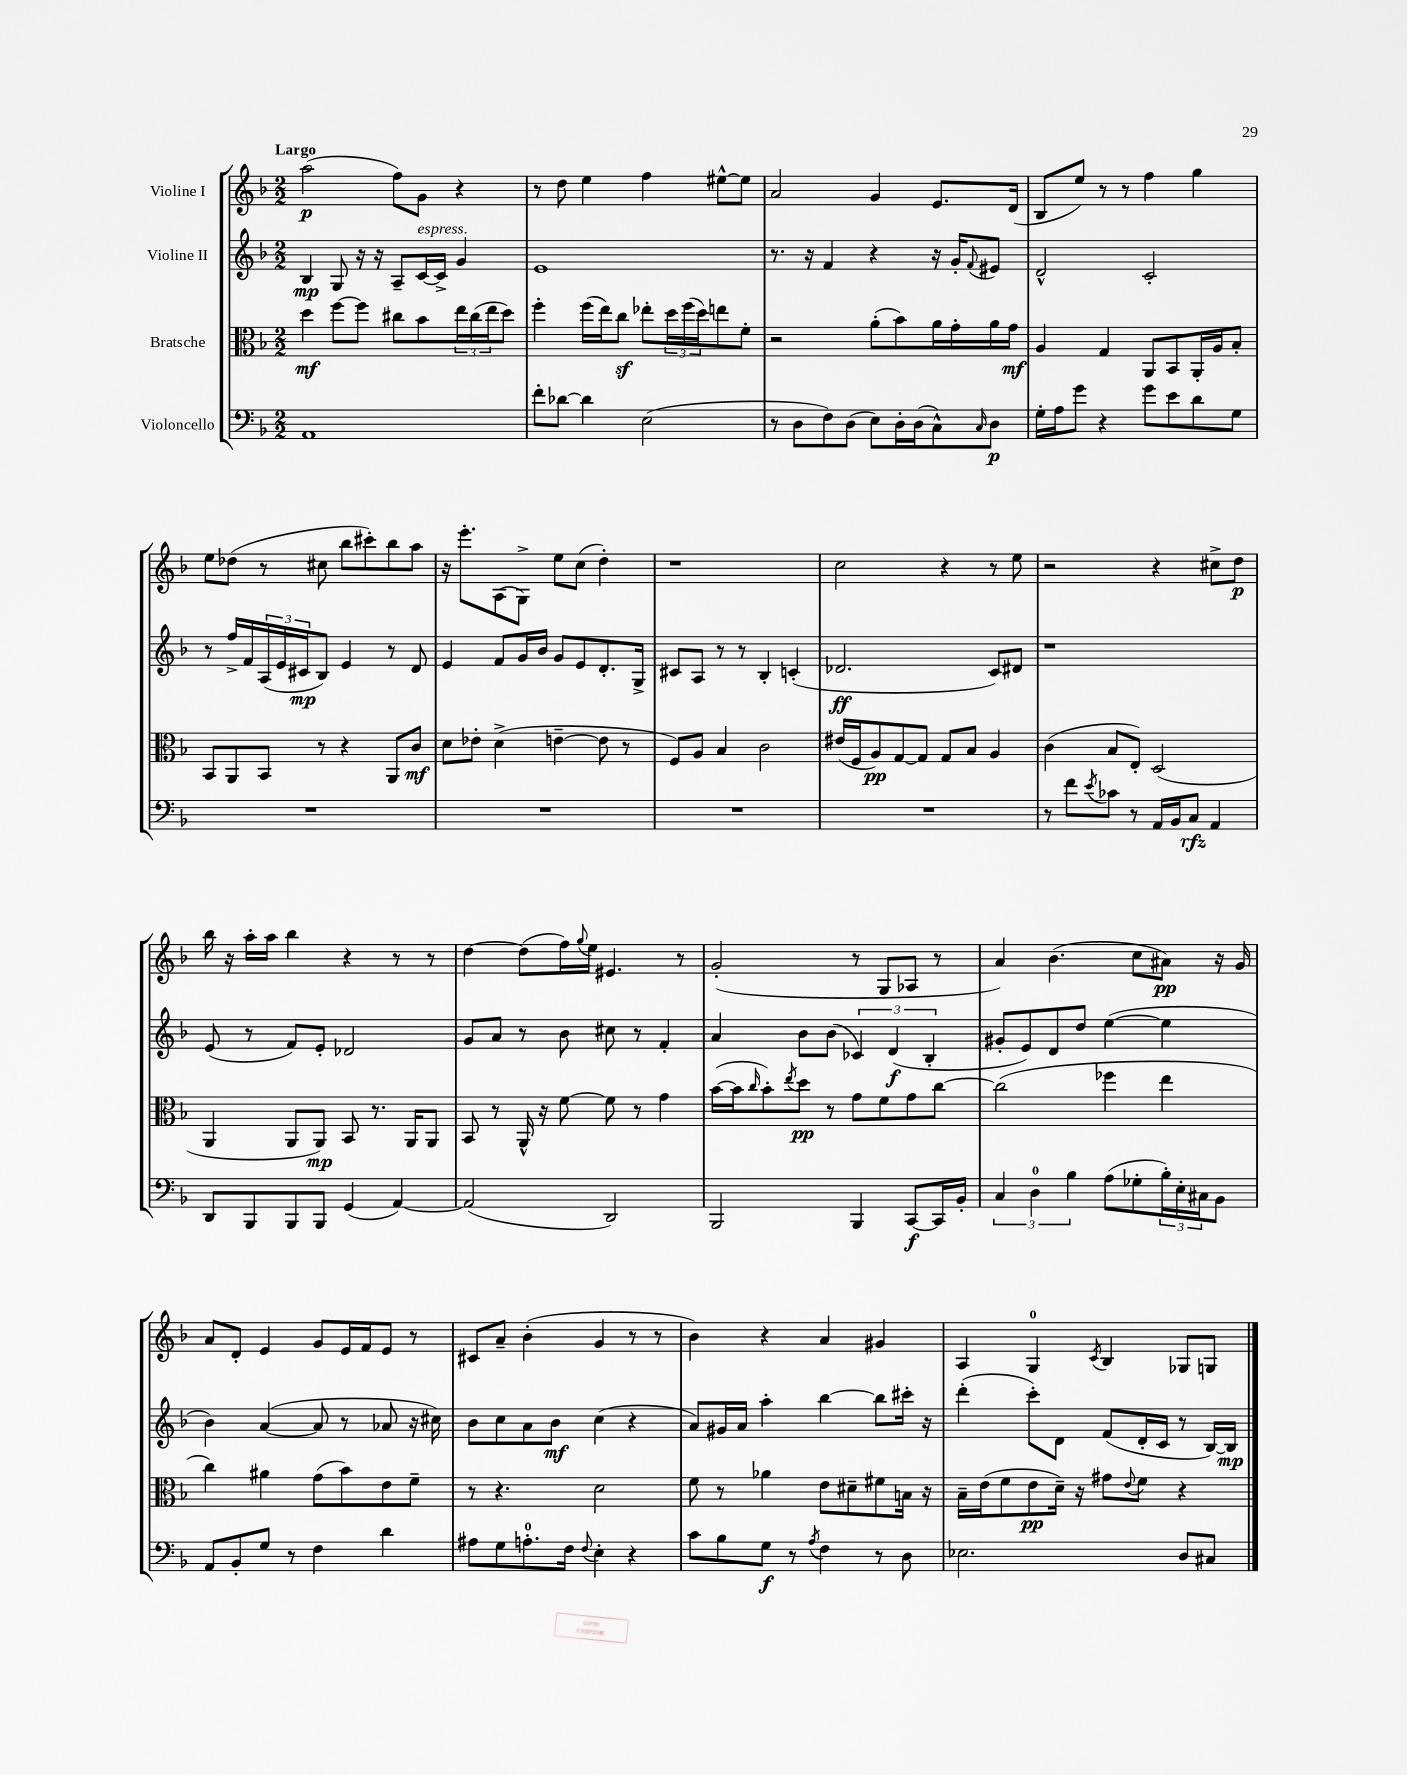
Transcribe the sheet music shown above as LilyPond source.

<<
\new StaffGroup <<
\new Staff = "s0" \with { instrumentName = "Violine I" } {
    \clef treble \key f \major \numericTimeSignature \time 2/2 \tempo "Largo"
    a''2\p( f''8) g'8 r4 |
    r8 d''8 e''4 f''4 eis''8~-^ eis''8 |
    a'2 g'4 e'8. d'16( |
    bes8 e''8) r8 r8 f''4 g''4 |
    e''8 des''8( r8 cis''8 bes''8 cis'''8-.) bes''8 a''8 |
    r16 e'''8.-. a8( g8->) e''8 c''8( d''4-.) |
    r1 |
    c''2 r4 r8 e''8 |
    r2 r4 cis''8-> d''8\p |
    bes''16 r16 a''16-. a''16 bes''4 r4 r8 r8 |
    d''4~ d''8( f''16) \appoggiatura { g''8 } e''16 eis'4. r8 |
    g'2-.( r8 g8 aes8 r8 |
    a'4) bes'4.( c''8 ais'8\pp) r16 g'16 |
    a'8 d'8-. e'4 g'8 e'16 f'16 e'8 r8 |
    cis'8 a'8-- bes'4-.( g'4 r8 r8 |
    bes'4) r4 a'4 gis'4 |
    a4 g4-0 \acciaccatura { c'8 } bes4 ges8 g8 \bar "|." |
}
\new Staff = "s1" \with { instrumentName = "Violine II" } {
    \clef treble \key f \major \numericTimeSignature \time 2/2
    bes4\mp g8 r16 r16 a8-- c'16~^\markup { \italic "espress." } c'16-> g'4 |
    e'1 |
    r8. r16 f'4 r4 r16 g'16-. \appoggiatura { f'8 } eis'8 |
    d'2-^ c'2-. |
    r8 f''16-> f'16 \tuplet 3/2 { a16( e'16 cis'16\mp } bes8) e'4 r8 d'8 |
    e'4 f'8 g'16 bes'16 g'8 e'8 d'8.-. g16-> |
    cis'8 a8 r8 r8 bes4-. c'4-.( |
    des'2.\ff c'8) dis'8 |
    r1 |
    e'8( r8 f'8) e'8-. des'2 |
    g'8 a'8 r8 bes'8 cis''8 r8 f'4-. |
    a'4 bes'8 bes'8( \tuplet 3/2 { ces'4) d'4\f( bes4-. } |
    gis'8-. e'8) d'8 d''8 e''4~( e''4 |
    bes'4) a'4~( a'8 r8 aes'8 r16 cis''16) |
    bes'8 c''8 a'8 bes'8\mf c''4( r4 |
    a'8) gis'16 a'16 a''4-. bes''4~ bes''8 cis'''16-. r16 |
    d'''4-.( c'''8-.) d'8 f'8( d'16-. c'16 r8 bes16~) bes16\mp \bar "|." |
}
\new Staff = "s2" \with { instrumentName = "Bratsche" } {
    \clef alto \key f \major \numericTimeSignature \time 2/2
    d''4\mf f''8~ f''8 cis''8 bes'8 \tuplet 3/2 { e''16 cis''16( e''16 } d''8) |
    f''4-. f''16( e''16) c''8\sf ees''8-. \tuplet 3/2 { d''16 f''16( d''16) } e''8 f'8-. |
    r2 a'8-.( bes'8) a'16 g'16-. a'16 g'16\mf |
    a4 g4 a,8 bes,8 a,16-. a16 bes8-. |
    bes,8 a,8 bes,8 r8 r4 a,8 c'8\mf |
    d'8 ees'8-. d'4->( e'4~-- e'8 r8 |
    f8) a8 bes4 c'2 |
    eis'16( f16 a8\pp) g8~ g8 g8 bes8 a4 |
    c'4( bes8 e8-.) d2( |
    a,4 a,8 a,8\mp) bes,8 r8. a,16 a,8 |
    bes,8 r8 a,16-^ r16 f'8~ f'8 r8 g'4 |
    bes'16~( bes'16 \grace { c''16 } bes'8-.) \acciaccatura { e''8 } d''8\pp r8 g'8 f'8 g'8 c''8~ |
    c''2( fes''4 e''4 |
    c''4) ais'4 g'8( bes'8) e'8 f'8-- |
    r8 r4. d'2 |
    f'8 r8 aes'4 e'8 dis'8-- fis'8 b16 r16 |
    bes16-- e'16( f'8 e'8\pp d'16--) r16 gis'8 \appoggiatura { e'8 } f'8 r4 \bar "|." |
}
\new Staff = "s3" \with { instrumentName = "Violoncello" } {
    \clef bass \key f \major \numericTimeSignature \time 2/2
    a,1 |
    f'8-. des'8~ des'4 e2( |
    r8 d8 f8) d8( e8) d16-. d16( c8-^) \grace { c16 } d8\p |
    g16-. a16 g'8 r4 g'8 e'8 d'8 g8 |
    R1 |
    R1 |
    R1 |
    R1 |
    r8 f'8 \acciaccatura { e'8 } ces'8 r8 a,16 bes,16 c8\rfz a,4 |
    d,8 bes,,8 bes,,8 bes,,8 g,4( a,4~) |
    a,2( d,2) |
    bes,,2 bes,,4 c,8~\f c,16 bes,16-. |
    \tuplet 3/2 { c4 d4-0 bes4 } a8( ges8-. \tuplet 3/2 { bes16-.) e16-. cis16 } bes,8 |
    a,8 bes,8-. g8 r8 f4 d'4 |
    ais8 g8 a8.-0-. f16 \appoggiatura { f8 } e4-. r4 |
    c'8 bes8 g8\f r8 \acciaccatura { a8 } f4 r8 d8 |
    ees2. d8 cis8 \bar "|." |
}
>>
>>
\layout { \context { \Score \remove "Bar_number_engraver" } }
